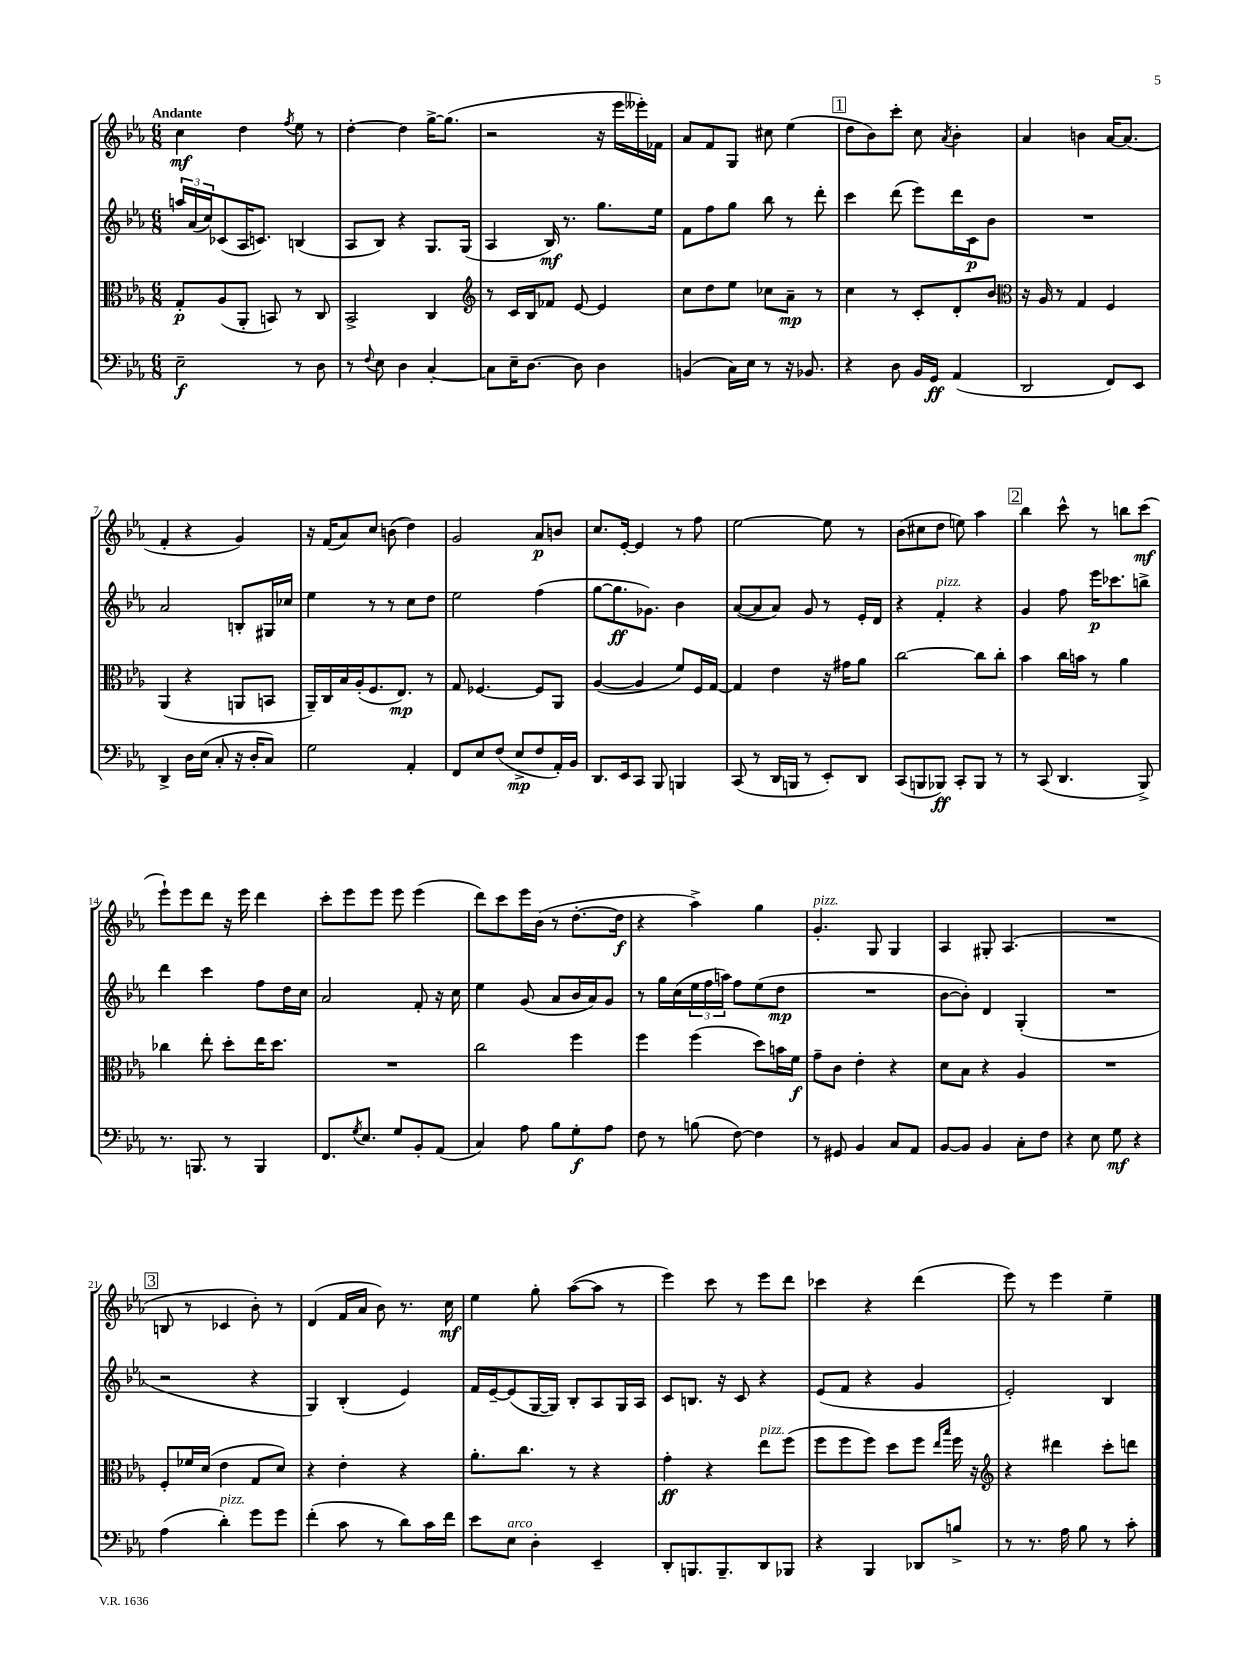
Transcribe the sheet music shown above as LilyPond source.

<<
\new StaffGroup <<
\new Staff = "s0" {
    \clef treble \key ees \major \numericTimeSignature \time 6/8 \tempo "Andante"
    c''4\mf d''4 \acciaccatura { f''8 } ees''8 r8 |
    d''4~-. d''4 g''16~-> g''8.( |
    r2 r16 ees'''16 eeses'''16-.) fes'16 |
    aes'8 f'8 g8 cis''8 ees''4( |
    \mark \markup { \box "1" } d''8 bes'8) c'''8-. c''8 \acciaccatura { aes'8 } bes'4-. |
    aes'4 b'4 aes'16~ aes'8.( |
    f'4-. r4 g'4) |
    r16 f'16( aes'8) c''8 b'8( d''4) |
    g'2 aes'8\p b'8 |
    c''8. ees'16~-. ees'4 r8 f''8 |
    ees''2~ ees''8 r8 |
    bes'8( cis''8 d''8 e''8) aes''4 |
    \mark \markup { \box "2" } bes''4 c'''8-^ r8 b''8 c'''8\mf( |
    ees'''8-!) ees'''8 d'''8 r16 ees'''16 d'''4 |
    c'''8-. ees'''8 ees'''8 ees'''8 ees'''4( |
    d'''8) c'''8 ees'''16 bes'16( r8 d''8.~-. d''16\f |
    r4 aes''4->) g''4 |
    g'4.-.^\markup { \italic "pizz." } g8 g4 |
    aes4 gis8-. aes4.( |
    R2. |
    \mark \markup { \box "3" } b8 r8 ces'4 bes'8-.) r8 |
    d'4( f'16 aes'16 bes'8) r8. c''16\mf |
    ees''4 g''8-. aes''8~( aes''8 r8 |
    ees'''4) c'''8 r8 ees'''8 d'''8 |
    ces'''4 r4 d'''4( |
    ees'''8) r8 ees'''4 ees''4-- \bar "|." |
}
\new Staff = "s1" {
    \clef treble \key ees \major \numericTimeSignature \time 6/8
    \tuplet 3/2 { a''16 aes'16( c''16) } ces'8( aes16 c'8.) b4( |
    aes8 bes8) r4 g8. g16( |
    aes4 bes16\mf) r8. g''8. ees''16 |
    f'8 f''8 g''8 bes''8 r8 d'''8-. |
    \mark \markup { \box "1" } c'''4 d'''8( ees'''8) d'''16 c'16\p bes'8 |
    R2. |
    aes'2 b8-. gis16 ces''16 |
    ees''4 r8 r8 c''8 d''8 |
    ees''2 f''4( |
    g''8~ g''8.\ff ges'8.) bes'4 |
    aes'8~( aes'8 aes'8) g'8 r8 ees'16-. d'16 |
    r4 f'4-.^\markup { \italic "pizz." } r4 |
    \mark \markup { \box "2" } g'4 f''8 ees'''16\p ces'''8. b''8-> |
    d'''4 c'''4 f''8 d''16 c''16 |
    aes'2 f'8-. r16 c''16 |
    ees''4 g'8( aes'8 bes'16 aes'16) g'8 |
    r8 g''16 c''16( \tuplet 3/2 { ees''16 f''16 a''16) } f''8 ees''8( d''8\mp |
    R2. |
    bes'8~ bes'8-.) d'4 g4-.( |
    R2. |
    \mark \markup { \box "3" } r2 r4 |
    g4) bes4-.( ees'4) |
    f'16 ees'16~-- ees'8( g16~ g16) bes8-. aes8 g16 aes16 |
    c'8 b8. r16 c'8 r4 |
    ees'8( f'8 r4 g'4 |
    ees'2-.) bes4 \bar "|." |
}
\new Staff = "s2" {
    \clef alto \key ees \major \numericTimeSignature \time 6/8
    g8-.\p aes8( aes,8-. b,8) r8 c8 |
    bes,2-> c4 |
    \clef treble r8 c'16 bes16 fes'8 ees'8~ ees'4 |
    c''8 d''8 ees''8 ces''8 aes'8--\mp r8 |
    \mark \markup { \box "1" } c''4 r8 c'8-. d'8-. bes'8 |
    \clef alto r16 aes16 r8 g4 f4 |
    aes,4( r4 a,8 b,8 |
    aes,16--) c16 bes16 aes16-.( f8. ees8.\mp) r8 |
    g8 fes4.~ fes8 aes,8 |
    aes4~( aes4 f'8) f16 g16~ |
    g4 ees'4 r16 gis'16 aes'8 |
    c''2~ c''8 c''8-. |
    \mark \markup { \box "2" } bes'4 c''16 b'16 r8 aes'4 |
    ces''4 ees''8-. d''8-. ees''16 d''8. |
    R2. |
    c''2 f''4 |
    f''4 f''4( d''8) b'16 f'16\f |
    g'8-- c'8 ees'4-. r4 |
    d'8 bes8 r4 aes4 |
    R2. |
    \mark \markup { \box "3" } f8-. fes'16 d'16( ees'4 g8 d'8) |
    r4 ees'4-. r4 |
    aes'8.-. c''8. r8 r4 |
    g'4-.\ff r4 ees''8^\markup { \italic "pizz." } f''8( |
    f''8 f''8 f''8) d''8 f''8 \grace { ees''16 bes''16 } f''16 r16 |
    \clef treble r4 dis'''4 c'''8-. d'''8 \bar "|." |
}
\new Staff = "s3" {
    \clef bass \key ees \major \numericTimeSignature \time 6/8
    ees2--\f r8 d8 |
    r8 \appoggiatura { f8 } ees8 d4 c4~-. |
    c8 ees16-- d8.~ d8 d4 |
    b,4( c16) ees16 r8 r16 bes,8. |
    \mark \markup { \box "1" } r4 d8 bes,16 g,16\ff aes,4( |
    d,2 f,8) ees,8 |
    d,4-> d16 ees16( c8-. r16 d16-. c8) |
    g2 aes,4-. |
    f,8 ees8 f8( ees8->\mp f8 aes,16-.) bes,16 |
    d,8. ees,16 c,8 bes,,8 b,,4 |
    c,8( r8 d,16 b,,16 r8 ees,8-.) d,8 |
    c,8( b,,8 bes,,8\ff) c,8-. bes,,8 r8 |
    \mark \markup { \box "2" } r8 c,8( d,4. bes,,8->) |
    r8. b,,8. r8 b,,4 |
    f,8. \acciaccatura { g8 } ees8. g8 bes,8-. aes,8( |
    c4) aes8 bes8 g8-.\f aes8 |
    f8 r8 b8( f8~) f4 |
    r8 gis,8 bes,4 c8 aes,8 |
    bes,8~ bes,8 bes,4 c8-. f8 |
    r4 ees8 g8\mf r4 |
    \mark \markup { \box "3" } aes4( d'4-.^\markup { \italic "pizz." }) g'8 g'8 |
    f'4-.( c'8 r8 d'8) c'16 f'16 |
    ees'8 ees8^\markup { \italic "arco" } d4-. ees,4-- |
    d,8-. b,,8. b,,8.-- d,8 bes,,8 |
    r4 bes,,4 des,8 b8-> |
    r8 r8. aes16 bes8 r8 c'8-. \bar "|." |
}
>>
>>
